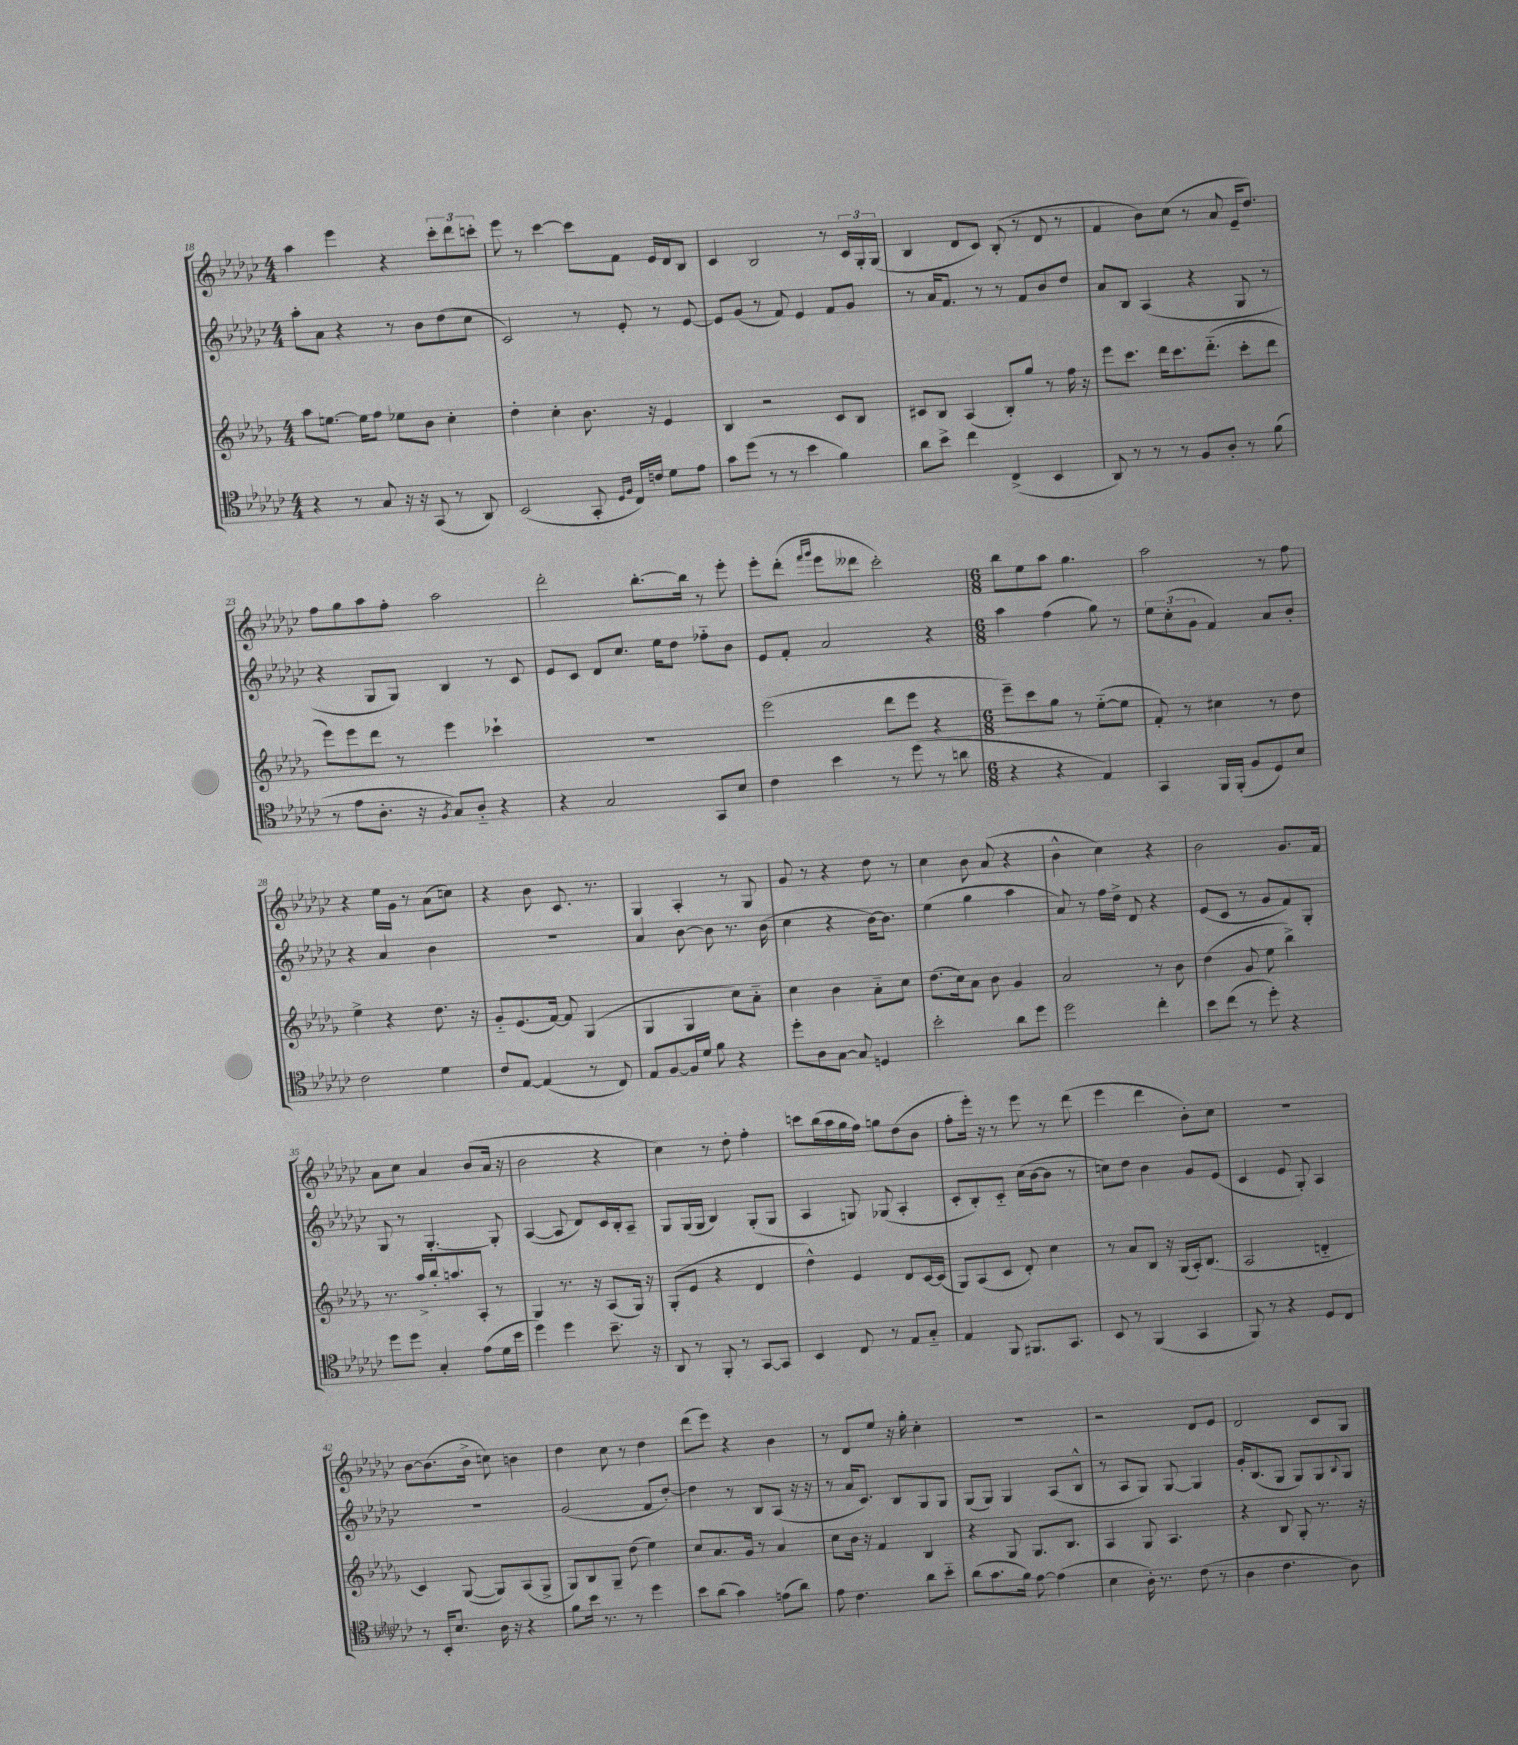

**kern	**kern	**kern	**kern
*part4	*part3	*part2	*part1
*staff4	*staff3	*staff2	*staff1
*clefC4	*clefG2	*clefG2	*clefG2
*k[b-e-a-d-g-c-]	*k[b-e-a-d-g-]	*k[b-e-a-d-g-c-]	*k[b-e-a-d-g-c-]
*M4/4	*M4/4	*M4/4	*M4/4
=18	=18	=18	=18
4r	8aa-\L	8aa-'\L	4aa-\
.	[8.een\J	8a-\J	.
8r	.	4r	4eee-\
.	16ee\KL]	.	.
8G-/	8ff\J	.	.
16r	8ee-X\L	8r	4r
16r	.	.	.
(8GG-/	8b-\J	8b-\L	.
8r	4cc'\	(8dd-\	12ccc-'\L
.	.	.	12ddd-\
8AA-/)	.	8cc-\J	.
.	.	.	12cccn'\J
=19	=19	=19	=19
(2BB-/	4dd-'\	2c-/)	8eee-\
.	.	.	8r
.	4cc'\	.	[4ccc-\
8GG-'/	8.b-\	8r	8ccc-\L]
16qqD-/LL	.	.	.
16qqF/JJ	.	.	.
16C-/LL)	.	8e-'/	8f\J
16cn/JJ	16r	.	.
8d-\L	4e-/	8r	16e-/LL
.	.	.	16d-/J
8e-\J	.	[8e-/	8B-/J
=20	=20	=20	=20
8g-\L	4B-/	8e-/L]	4c-/
(8dd-\J	.	(8g-/J	.
8r	2r	8r	2B-/
8r	.	8f/)	.
4b-\	.	4e-/	.
4f\)	8c/L	8f/L	8r
.	8B-/J	8g-/J	24c-/LL
.	.	.	24G-'/
.	.	.	(24G-/JJ
=21	=21	=21	=21
8a-\L	8c#X/L	8r	4B-/
8b-^\J	8B-/J	16a-/KL	.
.	.	8.f/J	.
4cc-\	(4A-/	.	8d-/L
.	.	8r	8c-/J)
(4C-^/	8B-'/L)	8r	(8B-'/
.	8gg-/J	8f/L	8r
4BB-/	8r	8b-/	8d-/
.	16ff\	8dd-/J	8r
.	16r	.	.
=22	=22	=22	=22
8AA-/)	8eee-\L	8a-/L	4f/
8r	8.ccc\J	8B-/J	.
8r	.	(4A-/	8b-\L)
.	16ddd-\KL	.	.
8r	8.ccc\	.	(8cc-\J
8F/L	.	4r	8r
.	(8.ddd-\J	.	.
8A-'/J	.	.	8a-/
8r	8ccc'\L	8G-/	16e-~/KL
.	.	.	8.dd-/J)
(8f\	8ddd-\J	8r	.
!!LO:LB:g=z
=23	=23	=23	=23
8r	8eee-\L)	4r	8ff\L
8e-\L	8eee-\	.	8gg-\
8.A-'\J	8ddd-\J	8G-/L	8aa-\
.	8r	8G-/J)	8ff'\J
16r	.	.	.
8qF/	.	.	.
8G-/L)	4eee-\	4B-/	2aa-\
8A-/J	.	.	.
4r	4ccc-X`\	8r	.
.	.	8c-/	.
=24	=24	=24	=24
4r	1r	8e-/L	2ddd-'\
.	.	8c-/J	.
2G-/	.	8d-/L	.
.	.	8.cc-/J	.
.	.	.	[8.bb-'\L
.	.	16ee-\KL	.
.	.	8dd-\J	.
.	.	.	16bb-\Jk]
8GG-/L	.	8ff-X\L	8r
8B-/J	.	8b-\J	8eee-'\
=25	=25	=25	=25
4c-\	(2eee-\	8e-/L	8eee-'\L
.	.	8f'/J	(8ddd-'\J
.	.	.	16qqfff/LL
.	.	.	16qqggg-/JJ
4b-\	.	2a-/	8eee-\L
.	.	.	8ddd--X\J
8r	8ddd-\L	.	2ccc-'\)
(8dd-\	8eee-\J	.	.
8r	4r	4r	.
8an\	.	.	.
=26	=26	=26	=26
*M6/8	*M6/8	*M6/8	*M6/8
4r	8eee-~\L)	4aa-\	8bb-\L
.	8ccc\	.	8ee-\
4r	8gg-\J	(4ff\	8aa-\J
.	8r	.	4.gg-\
4E-/)	([8ee-\L	8gg-\)	.
.	8ee-\J]	8r	.
=27	=27	=27	=27
4GG-/	8f'/)	12ee-\L	2aa-\
.	.	(12cc-'\	.
.	8r	.	.
.	.	12g-\J	.
16FF/LL	4cc#X\	4f/)	.
(16FF'/JJ	.	.	.
8F/L	.	.	.
8D-/)	8r	8a-/L	8r
8B-/J	8dd-\	8b-'/J	8ff\
!!LO:LB:g=z
=28	=28	=28	=28
2c-\	4ee-^\	4r	4r
.	4r	4a-/	16ee-\LL
.	.	.	16g-\JJ
.	.	.	8r
4d-\	8.dd-\	4b-\	(8a-\L
.	.	.	8ccn\J)
.	16r	.	.
=29	=29	=29	=29
8c-/L	8g-/L	2.r	4r
[8E-/J	(8.e-/	.	.
(4E-/]	.	.	8b-\
.	[16f/Jk)	.	.
.	8f/]	.	8.c-/
8r	(4G-/	.	.
.	.	.	8.r
8C-/)	.	.	.
=30	=30	=30	=30
8E-/L	4G-/	4a-/	4G-/
[8F/	.	.	.
16F/L]	4G-/	[8b-\	4A-'/
16d-/JJ	.	.	.
8f\	.	8b-\]	.
4r	8cc\L)	8.r	8r
.	8a-\J	.	8G-/
.	.	(16b-\	.
=31	=31	=31	=31
8dd-'\L	4cc\	4cc-\	8g-/
8A-\	.	.	8r
[8G-\J	4b-\	4r	4r
8G-/]	.	.	.
4Dn/	8a-\L	[16b-\KL)	8dd-\
.	.	8.b-\J]	.
.	8cc\J	.	8r
=32	=32	=32	=32
2b-'\	(8.dd-\L	(4ee-\	4cc-\
.	16cc\k)	.	.
.	8a-\J	4gg-\	8b-\
.	8b-\	.	(8a-/
8a-\L	4g-/	4aa-\	4r
8dd-\J	.	.	.
=33	=33	=33	=33
2dd-\	2a-/	8a-/)	4b-^^\
.	.	8r	.
.	.	16ff\LL	4cc-\)
.	.	16dd-^\JJ	.
.	.	8d-/	.
4cc-'\	8r	4r	4r
.	8b-\	.	.
=34	=34	=34	=34
8b-\L	(4dd-\	(8e-/L	2b-\
(8cc-\J	.	8c-/J	.
8r	8g-/	8r	.
8dd-'\)	8ee-\	8g-/L	.
4r	4bb-^\)	8f/)	8.g-/L
.	.	8G-'/J	.
.	.	.	16f/Jk
!!LO:LB:g=z
=35	=35	=35	=35
8dd-\L	8.r	8G-/	8a-\L
8dd-\J	.	8r	8cc-\J
.	16aa-^/LL	.	.
4G-'/	16bb-'/J	[4.G-'/	4a-/
.	8.aan/	.	.
(8e-\L	8A-'/J	.	(8b-/L
16d-\L	8r	8G-'/]	16a-/Jk
16b-\JJ	.	.	16r
=36	=36	=36	=36
4dd-\)	4G-/	([4A-/	2b-\
4dd-\	8.r	8A-/]	.
.	.	8d-/L)	.
.	16r	.	.
8.b-~\	(8A-/L	16c-/L	4r
.	.	16B-'/J	.
.	16G-/Jk)	8A-~/J	.
16r	16r	.	.
=37	=37	=37	=37
8AA-/	(8G-'/L	8G-/L	4cc-\)
8r	8e-/J	(16G-/L	.
.	.	16G-/JJ	.
8FF'/	4r	4B-/)	8r
8r	.	.	8dd-'\
[8GG-/L	4d-/	(8G-'/L	4ff'\
8GG-/J]	.	8G-/J	.
=38	=38	=38	=38
4BB-/	4dd-^^\)	4A-/	8cccn\L
.	.	.	(16bb-\L
.	.	.	16aa-\
8C-/	4e-/	8Gn/)	16gg-\
.	.	.	16ff\JJ)
8r	.	(8G-X/	8ggn\L
8E-/L	8d-/L	4A-'/	(8dd-\
8G-/J	[16c/L	.	8b-\J
.	(16c/JJ]	.	.
=39	=39	=39	=39
4E-/	8G-/L)	8c-'/L	8ff'\L
.	(8A-/	8B-'/)	16eee-'\Jk)
.	.	.	16r
8FF/	8c/J	8c-/J	8r
8.FF#X/L	8d-'/)	(16cc-\LL	8eee-\
.	.	[16b-\J	.
.	4cc\	8b-\J]	8r
8.GG-/J	.	.	.
.	.	8r	(8ddd-\
=40	=40	=40	=40
8BB-/	8r	8ccn\L)	4eee-\
8r	8a-/L	8dd-\J	.
(4FF/	8B-/J	4b-\	4ddd-\
.	16r	.	.
.	(16G-/LL	.	.
4GG-/	16A-'/J)	8g-/L	8b-'\L)
.	(8.B-/J	.	.
.	.	(8e-/J	8cc-\J
=41	=41	=41	=41
8FF/)	2A-/	4c-/	2.r
8r	.	.	.
4r	.	8e-/	.
.	.	8G-'/)	.
8D-/L	4dn/	4A-/	.
8C-/J	.	.	.
!!LO:LB:g=z
=42	=42	=42	=42
8r	4c/)	2.r	[8b-\L
16BB-'/KL	.	.	(8.b-\]
8.B-/J	.	.	.
.	([8G-/	.	.
.	.	.	16b-^\Jk
16A-\	8G-/L])	.	8ccn\)
16r	.	.	.
4r	(8A-/	.	4bn\
.	8G-^/J	.	.
=43	=43	=43	=43
8f\L	8G-/L)	(2g-/	4dd-\
16b-\Jk	8B-/	.	.
8.r	.	.	.
.	8G-~/J	.	8cc-\
8r	(8dd-\	.	8r
4dd-\	4ee-\)	8f/L	4dd-\
.	.	[8dd-'/J)	.
=44	=44	=44	=44
8b-\L	8cc/L	4dd-\]	(8ddd-\L
(8a-\J	8.a-/	.	8eee-\J)
4g-\)	.	8r	4r
.	16g-/Jk	.	.
.	8r	8B-/L	.
(8en\L	4a-/	(8A-/J	4b-\
8a-\J)	.	16r	.
.	.	16r	.
=45	=45	=45	=45
8e-\	8cc\L	8r	8r
4.c-\	16b-\Jk	16a-/KL	8d-/L
.	16r	8.c-/J)	.
.	4f/	.	8ee-/J
.	.	8B-/L	16r
.	.	.	16gg-'\
8a-\L	4B-/	8G-/	4cc-'\
8b-\J	.	8G-/J	.
=46	=46	=46	=46
(8a-\L	4r	(8G-/L	2.r
8.g-\	.	8G-/J)	.
.	8G-/	4G-/	.
16f\Jk)	.	.	.
[8e-\	8.G-/L	.	.
(4e-\]	.	(8A-/L	.
.	8.B-/J	.	.
.	.	8B-^^/J	.
=47	=47	=47	=47
4B-\	4A-/	8r	2r
.	.	8A-/L	.
16A-'\)	8G-/	8G-/J)	.
8.r	.	.	.
.	4.A-/	[8G-/	.
(8c-\	.	4G-/]	8d-/L
8r	.	.	8e-/J
=48	=48	=48	=48
4A-\	4r	16g-'/KL	2d-/
.	.	(8.B-/	.
4.c-\	8B-/	8G-/J	.
.	8G-'/	8G-/L)	.
.	8.r	8G-/	8c-/L
.	.	8qqB-/	.
8A-\)	.	8G-/J	8G-/J
.	16r	.	.
==	==	==	==
*-	*-	*-	*-
